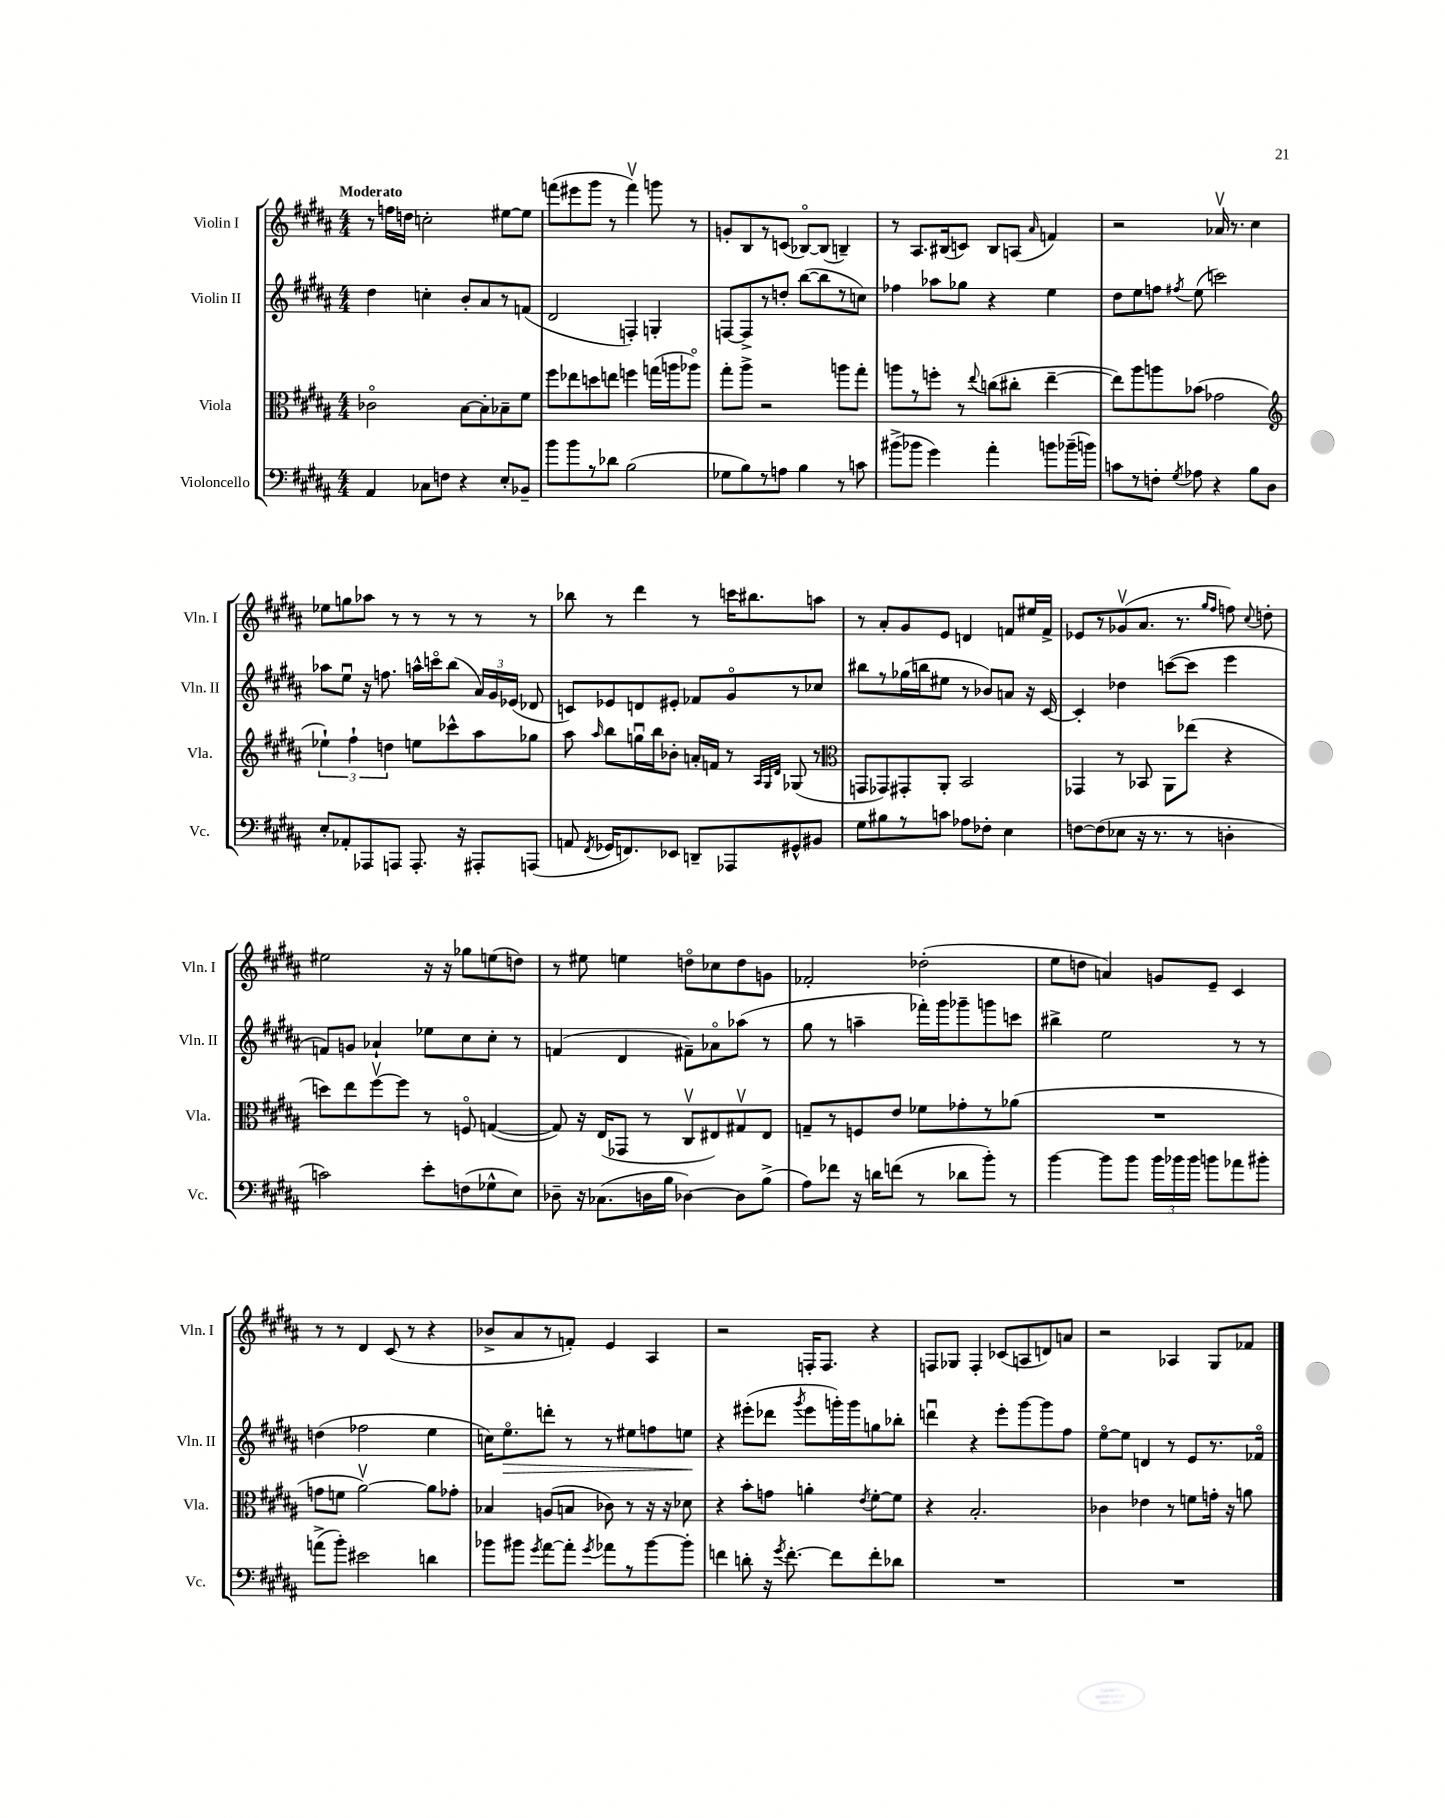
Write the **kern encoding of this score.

**kern	**kern	**kern	**dynam	**kern
*part4	*part3	*part2	*part2	*part1
*staff4	*staff3	*staff2	*staff2	*staff1
*I"Violoncello	*I"Viola	*I"Violin II	*	*I"Violin I
*I'Vc.	*I'Vla.	*I'Vln. II	*	*I'Vln. I
*clefF4	*clefC3	*clefG2	*	*clefG2
*k[f#c#g#d#a#]	*k[f#c#g#d#a#]	*k[f#c#g#d#a#]	*	*k[f#c#g#d#a#]
*M4/4	*M4/4	*M4/4	*	*M4/4
=1	=1	=1	=1	=1
!	!	!	!	!LO:TX:a:B:t=Moderato
4AA#/	2c-X\	4dd#\	.	8r
.	.	.	.	16ffn\LL
.	.	.	.	16ddn\JJ
8C-X\L	.	4ccn'\	.	2ccn'\
8Fn\J	.	.	.	.
4r	[8B\L	8b'/L	.	.
.	8B'\]	8a#/	.	.
8E'/L	8B-X~\	8r	.	[8ee#X\L
8BB-X~/J	8f#\J	(8fn/J	.	8ee#\J]
=2	=2	=2	=2	=2
8b\L	8ff#\L	2d#/	.	(8fffn\L
8b\	8ee-X\	.	.	8eee#X\
8r	8ddn\	.	.	8ggg#\J
8d-X\J	8een\J	.	.	8r
(2B\	4ffn\	4Fn'/)	.	4fffv\)
.	(16ggn\LL	4Gn'/	.	8gggn\
.	16aan\J	.	.	.
.	8aa-X\J)	.	.	8r
=3	=3	=3	=3	=3
8G-X\L	8gg#'\L	[8Fn/L	.	8gn'/L
8B\)	8aa#^\J	8F^/]	.	8B/
8r	2r	8r	.	8r
8An\J	.	8ddn'/J	.	(8cn/J
4B\	.	([8bb\L	.	[8B-X/L)
.	.	8bb\]	.	(8B-/J]
8r	8aan\L	8r	.	4Bn~/)
8cn\	8gg#'\J	8ccn\J)	.	.
=4	=4	=4	=4	=4
(8b#X^\L	8aan\L	4ff-X\	.	8r
8b-X\J	8r	.	.	8.A#/L
4g#\)	8ffn'\J	8aa-X\L	.	.
.	.	.	.	(16B#X/k
.	8r	8gg-X\J	.	8cn/J)
.	8qqee/	.	.	.
4a#'\	(8ccn\L	4r	.	8B#/L
.	8cc#X'\J	.	.	(8An/J
.	.	.	.	16qqa#/
8bn\L	[4ee~\	4ee\	.	4fn/)
(16b-X~\L	.	.	.	.
16bn\JJ)	.	.	.	.
=5	=5	=5	=5	=5
8cn\L	8ee\L])	8dd#\L	.	2r
8r	8aa#\	8ee\	.	.
8Fn'\J	8aan\	8ffn\J	.	.
8qG#/	.	8qff#X/	.	.
8A-X\	(8b-X\J	(8ee\	.	.
4r	2g-X\	2cccn\)	.	16a-Xv/
.	.	.	.	8.r
8B\L	.	.	.	4cc#\
8D#\J	.	.	.	.
!!LO:LB:g=z
=6	=6	=6	=6	=6
*	*clefG2	*	*	*
8E'/L	6ee-X`\)	8aa-X\L	.	8ee-X\L
8AA-X'/	.	8eeu\J	.	8ggn\
.	6ff#`\	.	.	.
8AAA-X/	.	16r	.	8aa-X\J
.	.	8.ffn\	.	.
.	6ddn\	.	.	.
8AAAn/J	.	.	.	8r
8.AAA'/	8een\L	16aan^^\LL	.	8r
.	.	16cccn\J	.	.
.	8ccc-X^^\	(8bb\J	.	8r
16r	.	.	.	.
8AAA#X'/L	8aa#\	24a#/LL)	.	8r
.	.	24g#/	.	.
.	.	(24e-X/JJ	.	.
(8AAAn/J	8gg-X\J	8d-X/	.	8r
=7	=7	=7	=7	=7
8AAn/	8aa#\	8cn/L)	.	8bb-X\
8qFF#/	16qqaa#/	.	.	.
16GG-X/KL	8bb\L	8e-X/	.	8r
8.FFn/)	.	.	.	.
.	16ggnu\L	8dn/	.	4ddd#\
.	16bb\J	.	.	.
8EE-X/J	8b-X'\J	8e#X'/J	.	.
8DDn~/L	16an'/LL	8f-X/L	.	8r
.	16fn/JJ	.	.	.
8AAA-X/	8r	8g#/	.	16cccn\KL
.	.	.	.	8.bb#X\
.	32qqA#/LLL	.	.	.
.	32qqG#/	.	.	.
.	32qqd#/JJJ	.	.	.
8GG#X^^/	(8G-X/	8r	.	.
8BB#X/J	8r	8cc-X/J	.	8aan\J
=8	=8	=8	=8	=8
*	*clefC3	*	*	*
8G#\L	8GGn/L	8bb#X\L	.	8r
8B#X\	8GG-X/)	8r	.	8a#'/L
8r	8GG#X'/	(16gg-X\L	.	8g#/
.	.	16bbn\J	.	.
8cn\J	8AA#'/J	8ee#X\J	.	8e/J
8A-X\L	2BB/	8r	.	4dn/
8F-X'\J	.	8b-X/L)	.	.
4E\	.	8an/J	.	8fn/L
.	.	16r	.	16ee#X/L
.	.	[16c#/	.	16f^/JJ
=9	=9	=9	=9	=9
[8Fn\L	4GG-X/	4c#'/]	.	8e-X/L
(8F\]	.	.	.	8r
8E-X\J	8r	4dd-X\	.	(8g-Xv/
16r	8BB-X/	.	.	8.a#/J
8.r	.	.	.	.
.	8AA#\L	([8cccn\L	.	.
.	.	.	.	8.r
8r	(8ee-X\J	8ccc\J]	.	.
.	.	.	.	16qqgg#/LL
.	.	.	.	16qqff#/JJ
4Dn'\	4r	4eee\	.	8ffn\)
.	.	.	.	8qqcc#/
.	.	.	.	8ddn'\
!!LO:LB:g=z
=10	=10	=10	=10	=10
2cn\)	8ddn\L)	8fn/L)	.	2ee#X\
.	8ee\	8gn/J	.	.
.	[8ff#v\	4a-X`/	.	.
.	8ff#\J]	.	.	.
8e'\L	8r	8ee-X\L	.	16r
.	.	.	.	16r
(8Fn\	8Fn/	8cc#\	.	8gg-X\L
8G-X^^\	([4Gn/	8cc#'\J	.	(8een\
8E\J)	.	8r	.	8ddn\J)
=11	=11	=11	=11	=11
8D-X~\	8G/])	(4fn/	.	8r
16r	16r	.	.	8ee#X\
(8.C-X\L	(16E/KL	.	.	.
.	8GG-X/J	4d#/	.	4een\
16Dn\L	8r	.	.	.
16B\JJ	.	.	.	.
[4D-X\)	8C#v/L	8f#X~\L)	.	8ddn\L
.	8E#X/)	8a-X\	.	8cc-X\
8D-\L]	8G#Xv/	(8aa-X\J	.	8dd\
(8B^\J	8E#/J	8r	.	8gn\J
=12	=12	=12	=12	=12
8A#\L)	8Gn~/L	8gg#\	.	2f-X'/
8f-X\J	8r	8r	.	.
16r	8Fn/	4aan~\	.	.
16dn\KL	.	.	.	.
(8fn\J	8e/J	.	.	.
8r	8f-X\L	16fff-X'\LL)	.	(2dd-X'\
.	.	16ggg#\J	.	.
8d-X\L	8g-X'\	8ggg-X~\	.	.
8b'\J)	8r	8gggn\	.	.
8r	(8a-X\J	8cccn\J	.	.
=13	=13	=13	=13	=13
[4b\	1r	4bb#X^\	.	8ee\L
.	.	.	.	8ddn\J
8b\L]	.	2ee\	.	4an/)
8b\J	.	.	.	.
24b\LL	.	.	.	8gn/L
24b-X\	.	.	.	.
24b-\JJ	.	.	.	.
8bn\L	.	.	.	8e~/J
8a-X\	.	8r	.	4c#/
8b#X'\J	.	8r	.	.
!!LO:LB:g=z
=14	=14	=14	=14	=14
(8an^\L	8gn\L	(4ddn\	.	8r
8b'\J)	8fn\J	.	.	8r
2e#X\	[2a#v\)	2ff-X\	.	4d#/
.	.	.	.	(8c#/
.	.	.	.	8r
4dn\	8a#\L]	4ee\	.	4r
.	8g-X'\J	.	.	.
=15	=15	=15	=15	=15
8b-X\L	4B-X/	16ccn\KL)	.	8b-X^/L
!	!	!	!LO:HP:b	!
.	.	8.ee\	>	.
8b#X\J	.	.	.	8a#/
8qg#/	.	.	.	.
[8a#\L	(8An/L	8dddn'\J	.	8r
8a#'\J]	8Bn/J	8r	.	8fn'/J)
8qg#/	.	.	.	.
8a-X\L	8c-X\)	8r	.	4e/
8r	8r	8ee#X\L	.	.
[8b#\	16r	8ffn\	.	4A#/
.	16r	.	.	.
8b#'\J]	8d-X\	8een\J	.	.
.	.	.	]	.
=16	=16	=16	=16	=16
4fn\	4r	4r	.	2r
8dn'\	8b'\L	(8eee#X'\L	.	.
16r	8gn\J	8ddd-X\J	.	.
8qg#/	.	.	.	.
[8.f'\	.	.	.	.
.	.	8qggg#/	.	.
.	4an'\	8eee#\L	.	16Fn'/KL
.	.	.	.	8.F/J
8f\L]	.	16gggn'\L)	.	.
.	.	16ggg\J	.	.
.	8qe/	.	.	.
8f'\	[8f#'\L	8ggn\	.	4r
8d-X\J	8f#\J]	8bb-X'\J	.	.
=17	=17	=17	=17	=17
1r	4r	4dddnu\	.	8Fn/L
.	.	.	.	8G-X/J
.	2.B'/	4r	.	4F'/
.	.	8eee'\L	.	(8c-X/L
.	.	[8ggg#\	.	8An/
.	.	8ggg#\]	.	8dn/)
.	.	8ff#\J	.	8an/J
=18	=18	=18	=18	=18
1r	4c-X\	[8ee\L	.	2r
.	.	8ee\J]	.	.
.	4e-X\	4dn/	.	.
.	8r	8r	.	4A-X/
.	8fn\L	8e/L	.	.
.	16gn'\Jk	8.r	.	8G#/L
.	16r	.	.	.
.	8an\	.	.	8f-X/J
.	.	16f-X/Jk	.	.
==	==	==	==	==
*-	*-	*-	*-	*-
